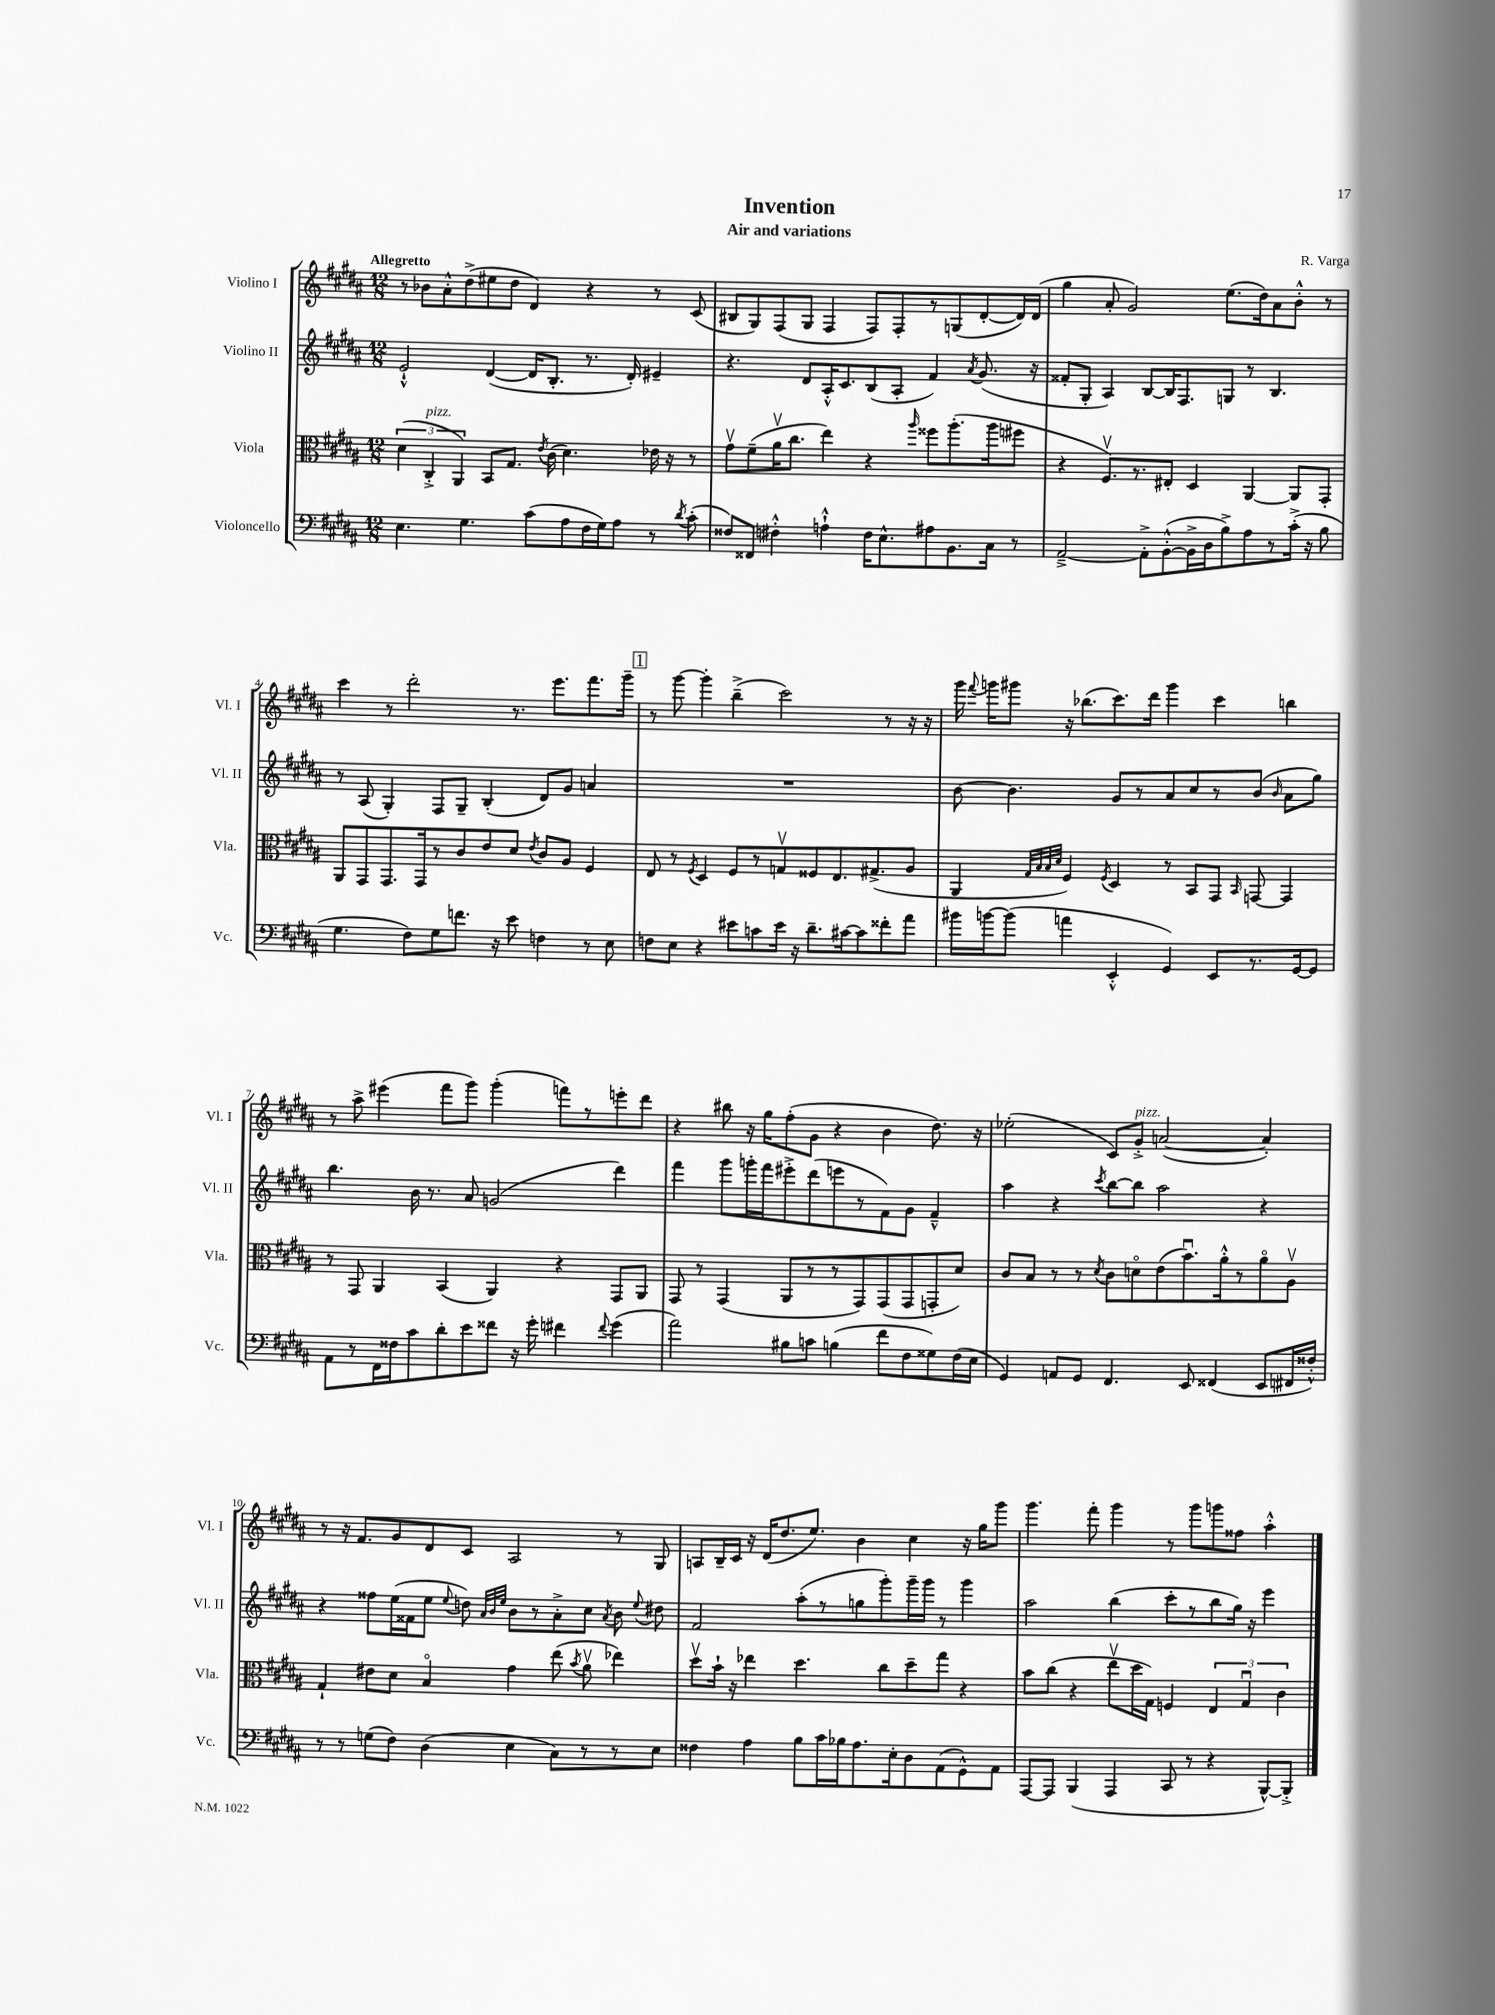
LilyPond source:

\header { title = "Invention" composer = "R. Varga" subtitle = "Air and variations" }
<<
\new StaffGroup <<
\new Staff = "s0" \with { instrumentName = "Violino I" shortInstrumentName = "Vl. I" } {
    \clef treble \key b \major \numericTimeSignature \time 12/8 \tempo "Allegretto"
    \autoBeamOff r8 bes'8[ ais'8-.-^ dis''8->( eis''8 dis''8] dis'4) r4 r8 cis'8( |
    bis8[ gis8) fis8( gis8] fis4 fis8[) fis8-. r8 g8( dis'8~-. dis'16) dis'16]( |
    gis''4 ais'8-. gis'2) e''8.[( dis''16) ais'8 b'8]-.-^ r8 |
    cis'''4 r8 dis'''2-. r8. e'''8.[ fis'''8. gis'''16]-- |
    \mark \markup { \box "1" } r8 gis'''8~ gis'''4-. b''4--->( cis'''2) r8 r16 r16 |
    gis'''16 \appoggiatura { fis'''8 } g'''16[ gis'''8] r16 bes''8.[( cis'''8.) dis'''16] gis'''4 cis'''4 b''4 |
    r8 ais''8-> eis'''4( fis'''8[ gis'''8]) gis'''4-.( f'''8[) r8 e'''8-. dis'''8] |
    r4 bis''8 r16 gis''16[ fis''8-.( gis'8] r4 b'4 dis''8.) r16 |
    ees''2-.( cis'8[) gis'8]-.->^\markup { \italic "pizz." } a'2~( a'4-.) |
    r8 r16 fis'8.[ gis'8 dis'8 cis'8] ais2 r8 gis8 |
    a8[ b16-- cis'16] r16 dis'16[( dis''8. e''8.]) b'4 cis''4 r16 gis''16[ gis'''8] |
    gis'''4. fis'''8-. gis'''4 r8 gis'''8[ g'''8 fisis''8] ais''4-.-^ \bar "|." |
}
\new Staff = "s1" \with { instrumentName = "Violino II" shortInstrumentName = "Vl. II" } {
    \clef treble \key b \major \numericTimeSignature \time 12/8
    \autoBeamOff e'2-!-^ dis'4~( dis'16[ b8.]-. r8. dis'16-.) eis'4-- |
    r4. dis'8[ ais16-.-^ cis'8. b8( ais8]-. fis'4) \acciaccatura { ais'8 } gis'8.( r16 |
    fisis'8[-. gis8]-. ais4) b8[~ b16 fis8. g8] r8 b4. |
    r8 ais8( gis4-.) fis8[ gis8]-- b4-.( dis'8[) gis'8] a'4 |
    \mark \markup { \box "1" } R1. |
    b'8~ b'4. gis'8[ r8 ais'8 cis''8 r8 b'8]( \grace { b'16 } ais'8[ gis''8]) |
    b''4. b'16 r8. ais'8 g'2( dis'''4) |
    fis'''4 gis'''8[ g'''16-. fis'''16 eis'''8-.-> dis'''8( e'''8 r8 fis'8) gis'8] fis'4---^ |
    ais''4 r4 \acciaccatura { cis'''8 } b''8[~ b''8] ais''2 r4 |
    r4 fisis''8[ e''16( fisis'16 e''8] \appoggiatura { e''8 } d''8) \grace { ais'32[ b'32 e''32] } b'8[ r8 ais'8-.-> cis''8] \acciaccatura { ais'8 } b'8 \appoggiatura { e''8 } dis''8 |
    fis'2 ais''8[-.( r8 g''8 gis'''8-.) gis'''16-- gis'''16] r8 gis'''4 |
    ais''2 b''4( cis'''8[-. r8 b''8 gis''16]) r16 e'''4 \bar "|." |
}
\new Staff = "s2" \with { instrumentName = "Viola" shortInstrumentName = "Vla." } {
    \clef alto \key b \major \numericTimeSignature \time 12/8
    \autoBeamOff \tuplet 3/2 { dis'4( cis4-.->^\markup { \italic "pizz." } ais,4) } b,8[ gis8.] \acciaccatura { e'8 } cis'16( dis'4.) ees'16 r16 r8 |
    gis'8[\upbow fis'8--( ais'16\upbow cis''8.] e''4) r4 \grace { ais''16 } fisis''8[ ais''8.-.( ais''16 fis''8] |
    r4 fis8.[\upbow) r8. eis8]-. dis4 ais,4~ ais,8[ gis,8]-. |
    ais,8[ gis,8 gis,8. gis,16 r8 cis'8 e'8 dis'8] \acciaccatura { e'8 } cis'8[ ais8] fis4 |
    \mark \markup { \box "1" } e8 r8 \acciaccatura { fis8 } dis4 fis8[ r8 g8\upbow fisis8 e8. gis8.->( ais8] |
    ais,4 \grace { gis32[ b32 b32 dis'32] } fis4) \acciaccatura { fis8 } dis4 r8 b,8[ gis,8] \grace { b,16 } g,8~ g,4 |
    r8 gis,8 ais,4 b,4( ais,4) r4 gis,8[ ais,8] |
    gis,8 r8 gis,4( ais,8[ r8 r8 gis,8) gis,8( gis,8 g,8-. dis'8]) |
    cis'8[ b8] r8 r8 \acciaccatura { dis'8 } cis'8[ d'8\flageolet e'8( b'8.\downbow) ais'16-.-^ r8 ais'8\flageolet ais8]\upbow |
    gis4-! eis'8[ dis'8] b4\flageolet gis'4 e''8( \acciaccatura { b'8 } ais'8\upbow ees''4) |
    dis''8[\upbow b'16]-! r16 ees''4 dis''4. cis''8[ dis''8-- gis''8] r4 |
    b'8[ cis''8]( r4 e''8[\upbow dis''16 gis16]) f4 \tuplet 3/2 { e4 gis4\downbow cis'4 } \bar "|." |
}
\new Staff = "s3" \with { instrumentName = "Violoncello" shortInstrumentName = "Vc." } {
    \clef bass \key b \major \numericTimeSignature \time 12/8
    \autoBeamOff e4. gis4. cis'8[( ais8 fis16 gis16) ais8] r8 \acciaccatura { dis'8 } cis'8-.( |
    fisis8[) fisis,8] fis4-.-^ a4-!-^ fis16[ e8.-^ ais8 b,8. cis16] r8 |
    ais,2~---> ais,8[-.-> b,8~-.-^( b,16-> dis16 b8->) ais8 r8 cis'16]-.->( r16 b8 |
    gis4. fis8[) gis8 f'8.] r16 e'8 f4 r8 e8 |
    \mark \markup { \box "1" } f8[ e8] r4 eis'8[ c'8 eis'16] r16 dis'8.[-- cis'16~ cis'8 fisis'8-. ais'8] |
    bis'16[ b'16~ b'8]( a'4 e,4-.-^ gis,4) e,8[ r8. gis,16~ gis,8] |
    ais,8[ r8 fis,16 fisis16 cis'8 dis'8-. e'8 fisis'8] r16 gis'16-. fis'4 \appoggiatura { fis'8 } gis'4( |
    ais'2) bis8[ c'8] b4( fis'8[ fis8 gisis8) fis16( e16] |
    gis,4) a,8[ gis,8] fis,4. e,8 fisis,4( e,8[ fis,16 fisis16]-.-^) |
    r8 r8 g8[( fis8]) dis4( e4 cis8[) r8 r8 e8] |
    fisis4 ais4 b8[ cis'16 bes16 ais8. e16-. dis8 ais,8( gis,8-^) ais,8] |
    ais,,8[~ ais,,8] b,,4( ais,,4 cis,8 r8 r4 b,,8[~-^) b,,8]-.-> \bar "|." |
}
>>
>>
